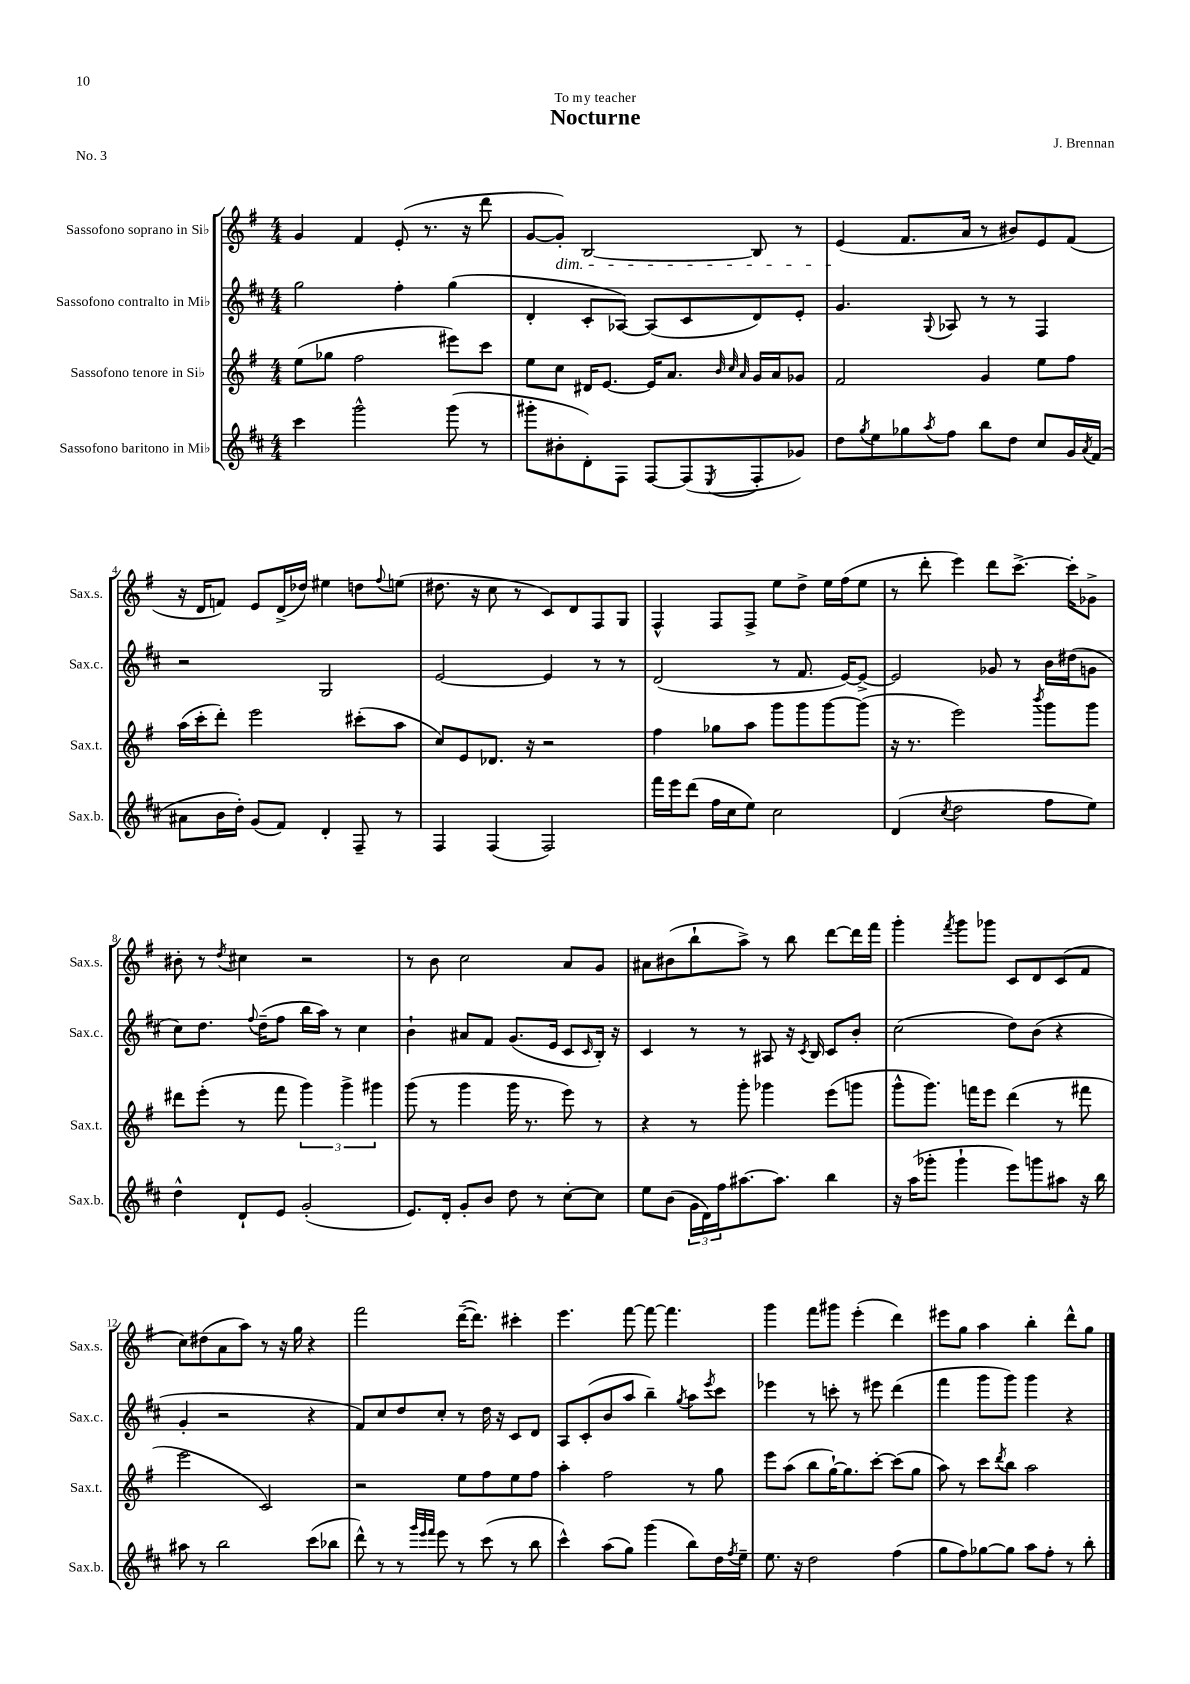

**kern	**kern	**kern	**kern
*part4	*part3	*part2	*part1
*staff4	*staff3	*staff2	*staff1
*I"Sassofono baritono in Mi♭	*I"Sassofono tenore in Si♭	*I"Sassofono contralto in Mi♭	*I"Sassofono soprano in Si♭
*I'Sax.b.	*I'Sax.t.	*I'Sax.c.	*I'Sax.s.
*clefG2	*clefG2	*clefG2	*clefG2
*k[f#c#]	*k[f#]	*k[f#c#]	*k[f#]
*M4/4	*M4/4	*M4/4	*M4/4
=1	=1	=1	=1
4ccc#\	(8ee\L	2gg\	4g/
.	8gg-X\J	.	.
2ggg^^\	2ff#\	.	4f#/
.	.	4ff#'\	(8e'/
.	.	.	8.r
(8ggg\	8eee#X\L)	(4gg\	.
.	.	.	16r
8r	8ccc\J	.	8ddd\
=2	=2	=2	=2
8ggg#X'\L	8ee\L	4d'/	[8g/L
!	!	!	!LO:TX:b:i:t=dim.
8b#X'\	8cc\J	.	8g'/J])
8d'\)	16d#X/KL	8c#'/L	[2B/
.	[8.e/J	.	.
8F#\J	.	[8A-X/J)	.
[8F#/L	16e/KL]	(8A-/L]	.
.	8.a/J	.	.
(8F#/]	.	8c#/	.
.	32qqb/	.	.
.	32qqcc/	.	.
8qE/	32qqa/	.	.
8F#'/	16g/LL	8d/)	8B/]
.	16a/J	.	.
8g-X/J)	8g-X/J	8e'/J	8r
=3	=3	=3	=3
8dd\L	2f#/	4.g/	(4e/
8qgg/	.	.	.
8ee\	.	.	.
8gg-X\	.	.	8.f#/L
8qaa/	.	8qqG/	.
8ff#\J	.	8A-X/	.
.	.	.	16a/Jk
8bb\L	4g/	8r	8r
8dd\J	.	8r	8b#X/L)
8cc#/L	8ee\L	4F#/	8e/
16g/L	8ff#\J	.	(8f#/J
8qa/	.	.	.
(16f#/JJ	.	.	.
!!LO:LB:g=z
=4	=4	=4	=4
8a#X\L	(16aa\LL	2r	16r
.	16ccc'\J	.	16d/KL
16b\L	8ddd'\J)	.	8fn/J)
16dd'\JJ)	.	.	.
(8g/L	2eee\	.	8e/L
8f#/J)	.	.	(16d^/L
.	.	.	16dd-X/JJ)
4d'/	.	2G/	4ee#X\
8F#~/	(8ccc#X'\L	.	8ddn\L
.	.	.	8qqff#/
8r	8aa\J	.	(8een\J
=5	=5	=5	=5
4F#/	8cc/L)	[2e/	8.dd#X\
.	8e/	.	.
.	.	.	16r
(4F#/	8.d-X/J	.	8cc\
.	.	.	8r
.	16r	.	.
2F#/)	2r	4e/]	8c/L)
.	.	.	8d/
.	.	8r	8F#/
.	.	8r	8G/J
=6	=6	=6	=6
16fff#\LL	4ff#\	(2d/	4F#^^/
16eee\J	.	.	.
(8ddd\J	.	.	.
16ff#\LL	8gg-X\L	.	8F#/L
16cc#\J	.	.	.
8ee\J)	8aa\J	.	8F#^/J
2cc#\	8ggg\L	8r	8ee\L
.	8ggg\	8.f#/	8dd^\J
.	[8ggg\	.	16ee\LL
.	.	[16e/KL)	(16ff#\J
.	(8ggg\J]	8e^/J_	8ee\J
=7	=7	=7	=7
(4d/	16r	2e/]	8r
.	8.r	.	.
.	.	.	8ddd'\
8qcc#/	.	.	.
2dd\	2eee\)	.	4eee\)
.	.	8g-X/	8ddd\L
.	.	8r	[8.ccc^\J
.	8qbbb/	.	.
8ff#\L	8ggg\L	16b\LL	.
.	.	(16dd#X\J	16ccc'\KL]
8ee\J)	8ggg\J	8gn\J	8g-X^\J
!!LO:LB:g=z
=8	=8	=8	=8
4dd^^\	8ddd#X\L	8cc#\L)	8b#X'\
.	(8eee'\J	8.dd\J	8r
.	.	.	8qdd/
8d`/L	8r	.	4cc#X\
.	.	8qqff#/	.
.	.	(16dd~\KL	.
8e/J	8fff#\	8ff#\J	.
(2g'/	6ggg\)	16bb\LL	2r
.	.	16aa\JJ)	.
.	.	8r	.
.	6ggg^\	.	.
.	.	4cc#\	.
.	6ggg#X\	.	.
=9	=9	=9	=9
8.e/L)	(8ggg\	4b`\	8r
.	8r	.	8b\
16d'/Jk	.	.	.
8g'/L	4ggg\	8a#X/L	2cc\
8b/J	.	8f#/J	.
8dd\	16ggg\	(8.g/L	.
.	8.r	.	.
8r	.	.	.
.	.	16e/Jk	.
[8cc#'\L	8eee\)	8c#/L	8a/L
.	.	16qqc#/	.
8cc#\J]	8r	16B'/Jk)	8g/J
.	.	16r	.
=10	=10	=10	=10
8ee\L	4r	4c#/	8a#X\L
(8b\J	.	.	(8b#X\
24g\LL	8r	8r	8bb`\
24d\)	.	.	.
24ff#\J	.	.	.
[8.aa#X\	8ggg'\	8r	8aa^\J)
.	4ggg-X\	8A#X/	8r
8.aa#\J]	.	.	.
.	.	16r	8bb\
.	.	8qc#/	.
.	.	16B/	.
4bb\	(8eee\L	8c#/L	[8ddd\L
.	8gggn\J	8b'/J	16ddd\L]
.	.	.	16fff#\JJ
=11	=11	=11	=11
16r	8ggg^^\L	(2cc#\	4ggg'\
(16aa\KL	.	.	.
8ggg-X'\J	8.ggg\J)	.	.
.	.	.	8qfff#/
4ggg-`\	.	.	8ggg\L
.	16fffn\KL	.	.
.	8eee\J	.	8ggg-X\J
8eee\L)	(4ddd\	8dd\L)	8c/L
8gggn\	.	(8b\J	8d/
8aa#X\J	8r	4r	(8c/
16r	8fff#X\	.	8f#/J
16bb\	.	.	.
!!LO:LB:g=z
=12	=12	=12	=12
8aa#X\	2eee\	4g'/	8cc\L)
8r	.	.	(8dd#X\
2bb\	.	2r	8a\
.	.	.	8aa\J)
.	2c/)	.	8r
.	.	.	16r
.	.	.	16gg\
(8ccc#\L	.	4r	4r
8bb-X\J	.	.	.
=13	=13	=13	=13
8ddd^^\)	2r	8f#/L)	2fff#\
8r	.	8cc#/	.
8r	.	8dd/	.
32qqggg/LLL	.	.	.
32qqeee/	.	.	.
32qqfff#/JJJ	.	.	.
8eee\	.	8cc#'/J	.
8r	8ee\L	8r	([16ddd~\KL
.	.	.	8.ddd\J])
(8ccc#\	8ff#\	16dd\	.
.	.	16r	.
8r	8ee\	8c#/L	4ccc#X'\
8bb\	8ff#\J	8d/J	.
=14	=14	=14	=14
4ccc#^^\)	4aa'\	8A/L	4.eee\
.	.	(8c#'/	.
(8aa\L	2ff#\	8b/	.
8gg\J)	.	8aa/J	[8fff#\
(4ggg\	.	4bb~\)	8fff#\_
.	.	.	4.fff#\]
.	.	8qgg/	.
8bb\L)	8r	8aa\L	.
.	.	8qeee/	.
16dd\L	8gg\	8ccc#\J	.
8qff#/	.	.	.
16ee~\JJ	.	.	.
=15	=15	=15	=15
8.ee\	8eee\L	4eee-X\	4ggg\
.	(8aa\J	.	.
16r	.	.	.
2dd\	8bb\L	8r	8fff#\L
.	[16gg`\K)	8cccn'\	8ggg#X\J
.	8.gg\]	.	.
.	.	8r	(4eee'\
.	[8ccc'\J	8eee#X\	.
(4ff#\	(8ccc\L]	(4ddd\	4ddd\)
.	8gg\J	.	.
=16	=16	=16	=16
8gg\L	8aa\)	4fff#\	8eee#X\L
8ff#\)	8r	.	8gg\J
[8gg-X\	8ccc\L	8ggg\L	4aa\
.	8qddd/	.	.
8gg-\J]	8bb\J	8ggg\J)	.
8aa\L	2aa\	4ggg\	4bb'\
8ff#'\J	.	.	.
8r	.	4r	8ddd^^\L
8bb'\	.	.	8gg\J
==	==	==	==
*-	*-	*-	*-
